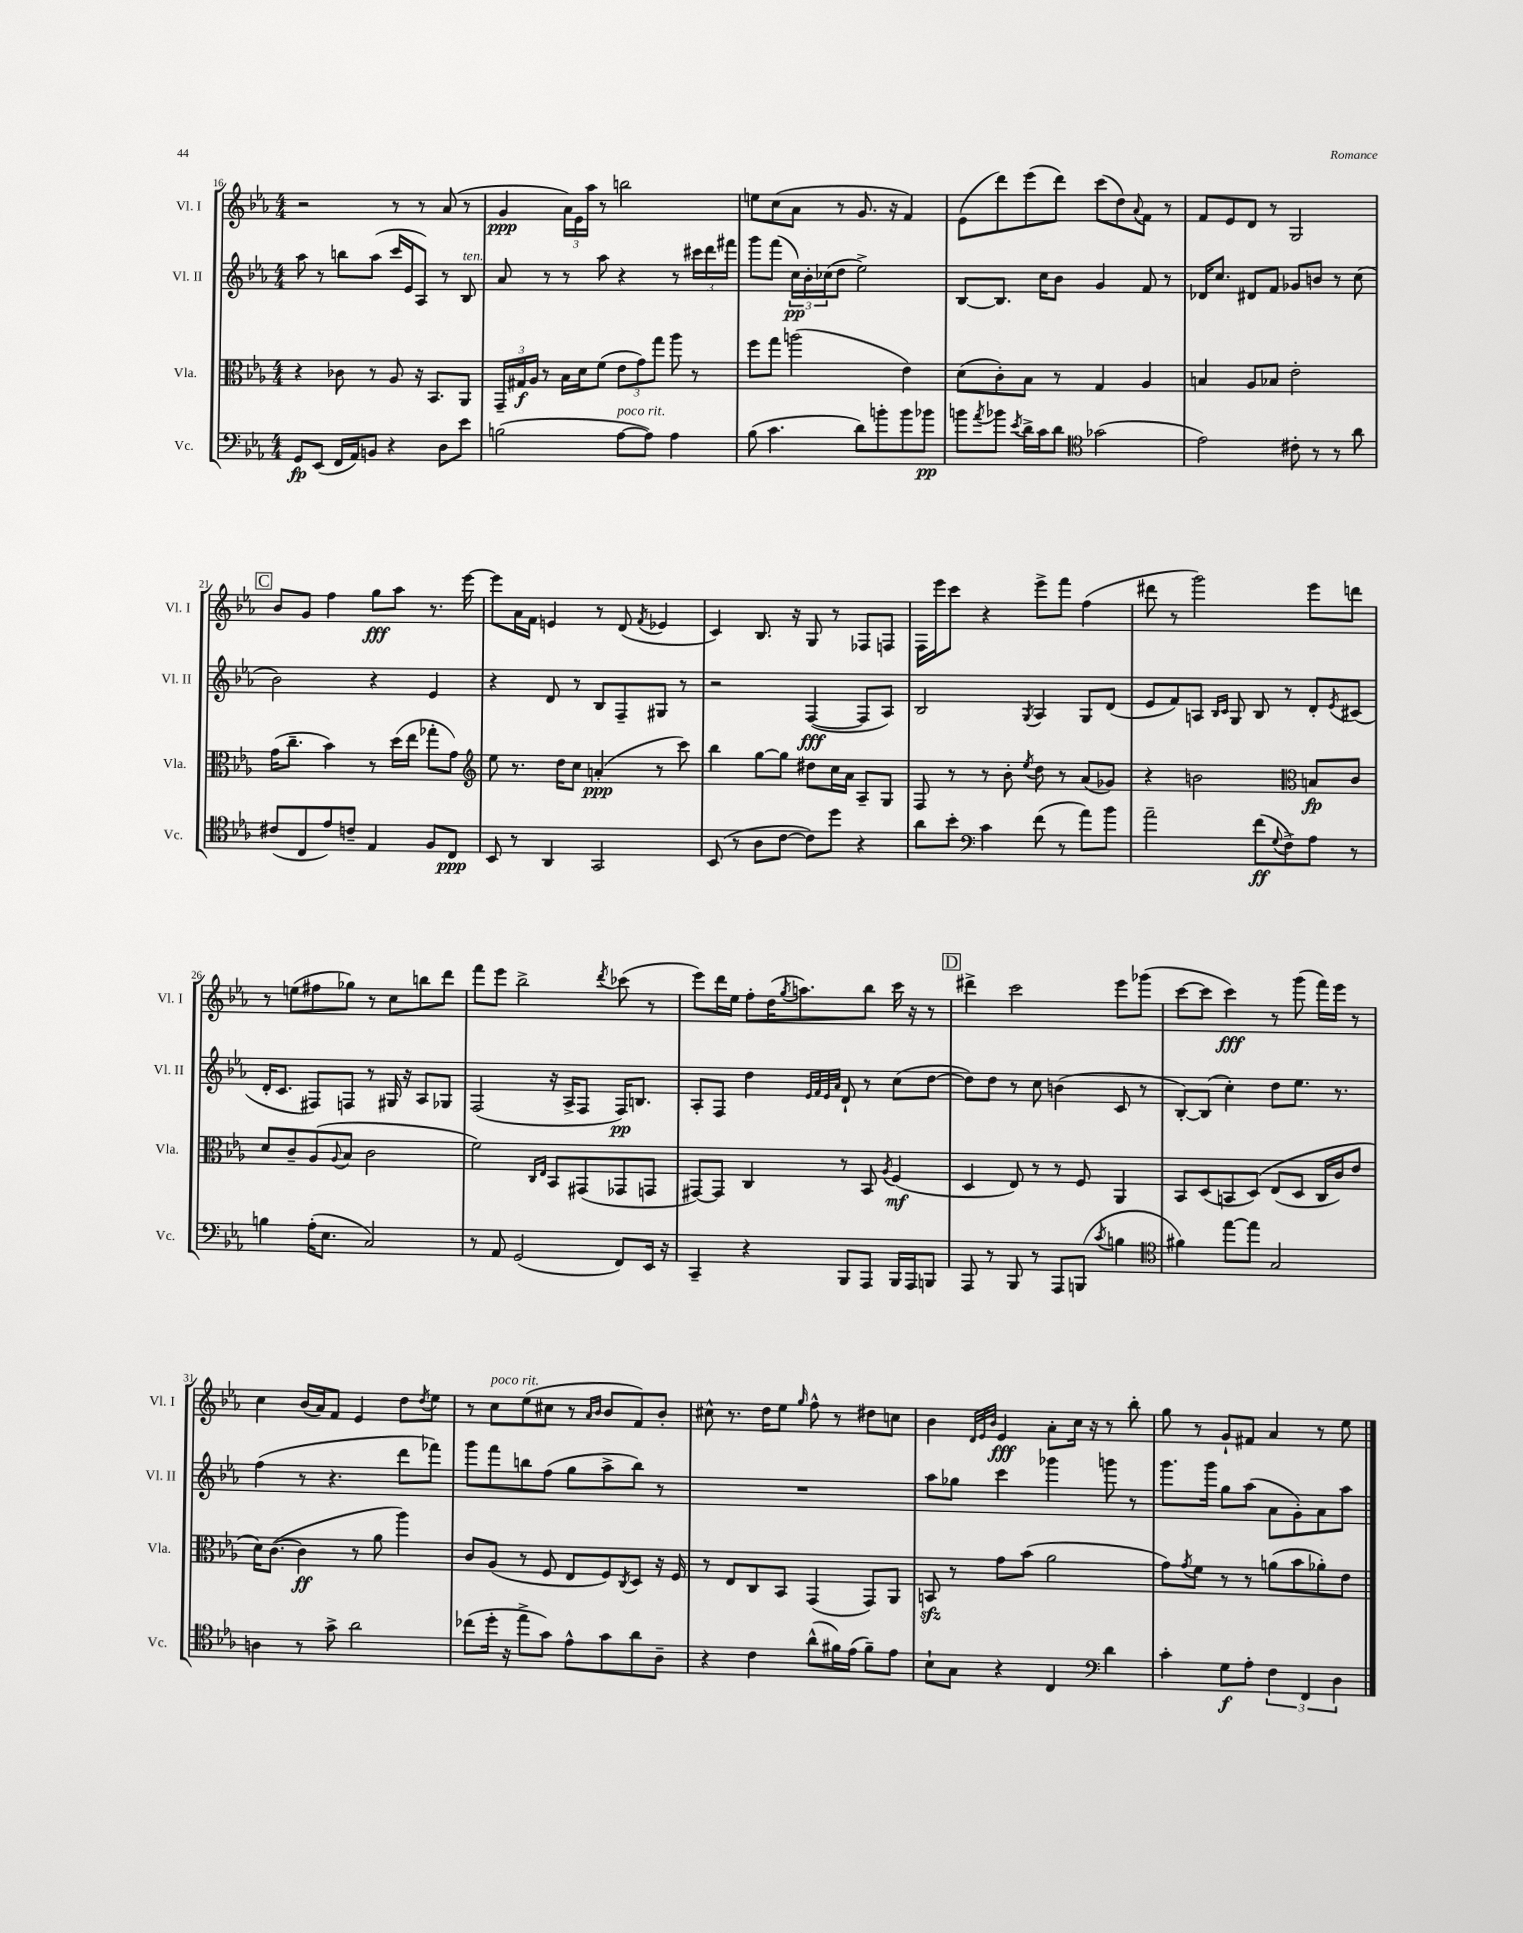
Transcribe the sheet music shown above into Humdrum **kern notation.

**kern	**dynam	**kern	**dynam	**kern	**dynam	**kern	**dynam
*part4	*part4	*part3	*part3	*part2	*part2	*part1	*part1
*staff4	*staff4	*staff3	*staff3	*staff2	*staff2	*staff1	*staff1
*I"Vc.	*	*I"Vla.	*	*I"Vl. II	*	*I"Vl. I	*
*I'Vc.	*	*I'Vla.	*	*I'Vl. II	*	*I'Vl. I	*
*clefF4	*	*clefC3	*	*clefG2	*	*clefG2	*
*k[b-e-a-]	*	*k[b-e-a-]	*	*k[b-e-a-]	*	*k[b-e-a-]	*
*M4/4	*	*M4/4	*	*M4/4	*	*M4/4	*
=16	=16	=16	=16	=16	=16	=16	=16
8GG/L	fp	4r	.	8aa-\	.	2r	.
(8EE-/J	.	.	.	8r	.	.	.
16FF/LL	.	8c-X\	.	8bbn\L	.	.	.
16AA-/J)	.	.	.	.	.	.	.
8BBn/J	.	8r	.	(8aa-\J	.	.	.
4r	.	8A-/	.	16ccc/LL	.	8r	.
.	.	.	.	16e-/J	.	.	.
.	.	16r	.	8A-/J)	.	8r	.
.	.	8.BB-/L	.	.	.	.	.
8D\L	.	.	.	8r	.	(8a-/	.
!	!	!	!	!LO:TX:a:i:t=ten.	!	!	!
8e-\J	.	8AA-/J	.	8B-/	.	8r	.
=17	=17	=17	=17	=17	=17	=17	=17
(2Bn\	.	24GG~/LL	.	8a-/	.	4g/	ppp
.	.	24G#X/	f	.	.	.	.
.	.	24A-/JJ	.	.	.	.	.
.	.	8r	.	8r	.	.	.
.	.	16B-\LL	.	8r	.	24a-\LL)	.
.	.	.	.	.	.	24e-\	.
.	.	16d\J	.	.	.	.	.
.	.	.	.	.	.	24aa-\JJ	.
.	.	(8f\J	.	8aa-\	.	8r	.
!LO:TX:a:i:t=poco rit.	!	!	!	!	!	!	!
[8A-\L	.	12e-\L	.	4r	.	2bbn\	.
.	.	12g\)	.	.	.	.	.
8A-\J])	.	.	.	.	.	.	.
.	.	12gg\J	.	.	.	.	.
4A-\	.	8aa-\	.	8r	.	.	.
.	.	8r	.	24ccc#X\LL	.	.	.
.	.	.	.	24ddd\	.	.	.
.	.	.	.	24fff#X\JJ	.	.	.
=18	=18	=18	=18	=18	=18	=18	=18
(8B-\	.	8ff\L	.	8ggg\L	.	8een\L	.
4.c\	.	8gg\J	.	(8fff\J	.	(8cc\	.
.	.	(2aan\	.	24cc\LL)	pp	8a-\J	.
.	.	.	.	24b-'\	.	.	.
.	.	.	.	(24cc-X\J	.	.	.
.	.	.	.	8dd\J	.	8r	.
8d\L)	.	.	.	2ee-^\)	.	8.g/	.
8bn'\	.	.	.	.	.	.	.
.	.	.	.	.	.	16r	.
8b\	.	4e-\)	.	.	.	4f/)	.
8b-X\J	pp	.	.	.	.	.	.
=19	=19	=19	=19	=19	=19	=19	=19
8bn\L	.	(8d\L	.	[8B-/L	.	(8e-\L	.
8qa-/	.	.	.	.	.	.	.
8b-X\J	.	8c'\)	.	8.B-/J]	.	8ddd\)	.
8qe-/	.	.	.	.	.	.	.
16d^\LL	.	8B-\J	.	.	.	(8eee-\	.
16c\J	.	.	.	16cc\KL	.	.	.
8d\J	.	8r	.	8b-\J	.	8ddd\J)	.
*clefC4	*	*	*	*	*	*	*
(2g-X\	.	4G/	.	4g/	.	(8ccc\L	.
.	.	.	.	.	.	8dd\)	.
.	.	.	.	.	.	8qqa-/	.
.	.	4A-/	.	8f/	.	8f\J	.
.	.	.	.	8r	.	8r	.
=20	=20	=20	=20	=20	=20	=20	=20
2e-\)	.	4Bn/	.	16d-X/KL	.	8f/L	.
.	.	.	.	8.cc/J	.	.	.
.	.	.	.	.	.	8e-/	.
.	.	8A-/L	.	8d#X/L	.	8d/J	.
.	.	8B-X/J	.	8f/J	.	8r	.
8c#X'\	.	2e-'\	.	8g-X/L	.	2G/	.
8r	.	.	.	8bn/J	.	.	.
8r	.	.	.	8r	.	.	.
8a-\	.	.	.	(8cc\	.	.	.
!!LO:LB:g=z
!!LO:REH:place=s1:t=C
=21	=21	=21	=21	=21	=21	=21	=21
(8c#X/L	.	(16g\KL	.	2b-\)	.	8b-/L	.
.	.	8.cc~\J	.	.	.	.	.
8C/	.	.	.	.	.	8g/J	.
8e-/)	.	4b-\)	.	.	.	4ff\	.
8cn~/J	.	.	.	.	.	.	.
4E-/	.	8r	.	4r	.	8gg\L	fff
.	.	(16dd\LL	.	.	.	8aa-\J	.
.	.	16ee-\JJ	.	.	.	.	.
8F/L	.	8gg-X'\L	.	4e-/	.	8.r	.
8C/J	ppp	8g\J)	.	.	.	.	.
.	.	.	.	.	.	[16eee-\	.
=22	=22	=22	=22	=22	=22	=22	=22
*	*	*clefG2	*	*	*	*	*
8BB-/	.	8ee-\	.	4r	.	8eee-\L]	.
8r	.	8.r	.	.	.	16a-\L	.
.	.	.	.	.	.	16f\JJ	.
4AA-/	.	.	.	8d/	.	4en/	.
.	.	16dd\KL	.	.	.	.	.
.	.	8cc\J	.	8r	.	.	.
2GG/	.	(4an'/	ppp	8B-/L	.	8r	.
.	.	.	.	8F~/	.	(8d/	.
.	.	.	.	.	.	8qf/	.
.	.	8r	.	8G#X/J	.	4e-X/	.
.	.	8ccc\)	.	8r	.	.	.
=23	=23	=23	=23	=23	=23	=23	=23
(8BB-/	.	4bb-\	.	2r	.	4c/)	.
8r	.	.	.	.	.	.	.
8A-\L	.	[8gg\L	.	.	.	8.B-/	.
[8c\J	.	8gg\J]	.	.	.	.	.
.	.	.	.	.	.	16r	.
8c\L])	.	8dd#X\L	.	([4F/	fff	8G/	.
8dd\J	.	16cc\L	.	.	.	8r	.
.	.	16a-\JJ	.	.	.	.	.
4r	.	8A-~/L	.	8F/L]	.	8F-X/L	.
.	.	8G/J	.	8A-/J)	.	8Fn/J	.
=24	=24	=24	=24	=24	=24	=24	=24
8a-\L	.	8F/	.	2B-/	.	16F\LL	.
.	.	.	.	.	.	16eee-\J	.
8b-'\J	.	8r	.	.	.	8ccc\J	.
*clefF4	*	*	*	*	*	*	*
4c\	.	8r	.	.	.	4r	.
.	.	8b-'\	.	.	.	.	.
.	.	8qee-/	.	8qG/	.	.	.
(8f\	.	8dd\	.	4A-/	.	8eee-^\L	.
8r	.	8r	.	.	.	8fff\J	.
8a-\L)	.	(8a-/L	.	8G/L	.	(4ff\	.
8b-\J	.	8g-X/J)	.	(8d/J	.	.	.
=25	=25	=25	=25	=25	=25	=25	=25
2a-~\	.	4r	.	8e-/L	.	8ddd#X\	.
.	.	.	.	8f/)	.	8r	.
.	.	2bn\	.	8An/J	.	2ggg\)	.
.	.	.	.	16qqB-/LL	.	.	.
.	.	.	.	16qqc/JJ	.	.	.
.	.	.	.	8G/	.	.	.
(8f\L	ff	.	.	8B-/	.	.	.
8qqG/	.	.	.	.	.	.	.
8F^\)	.	.	.	8r	.	.	.
*	*	*clefC3	*	*	*	*	*
8A-\J	.	8Bn/L	fp	8d'/L	.	8eee-\L	.
.	.	.	.	8qe-/	.	.	.
8r	.	8c/J	.	(8c#X/J	.	8dddn\J	.
!!LO:LB:g=z
=26	=26	=26	=26	=26	=26	=26	=26
4Bn\	.	8d/L	.	16d'/KL	.	8r	.
.	.	.	.	8.c/J	.	.	.
.	.	8c~/	.	.	.	(8een\L	.
(16A-'\KL	.	(8A-/	.	8F#X/L)	.	8ff#X\	.
8.E-\J	.	.	.	.	.	.	.
.	.	8qqA-/	.	.	.	.	.
.	.	8B-/J	.	8Fn/J	.	8gg-X\J)	.
2C/)	.	2c\	.	8r	.	8r	.
.	.	.	.	16G#X/	.	8cc\L	.
.	.	.	.	16r	.	.	.
.	.	.	.	8A-/L	.	8bbn\	.
.	.	.	.	8G-X/J	.	8ddd\J	.
=27	=27	=27	=27	=27	=27	=27	=27
8r	.	2f\)	.	(2F/	.	8fff\L	.
8AA-/	.	.	.	.	.	8eee-\J	.
(2GG/	.	.	.	.	.	2bb-^\	.
.	.	16qqC/LL	.	.	.	.	.
.	.	16qqE-/JJ	.	.	.	.	.
.	.	8BB-/L	.	16r	.	.	.
.	.	.	.	16A-^/KL	.	.	.
.	.	(8GG#X/	.	8F/J	.	.	.
.	.	.	.	.	.	8qddd/	.
8FF/L)	.	8GG-X/	.	16F/KL)	pp	(8ccc-X\	.
.	.	.	.	8.Bn/J	.	.	.
16EE-/Jk	.	8GGn/J	.	.	.	8r	.
16r	.	.	.	.	.	.	.
=28	=28	=28	=28	=28	=28	=28	=28
4CC~/	.	[8GG#X/L)	.	8A-'/L	.	8eee-\L)	.
.	.	8GG#/J]	.	8F/J	.	16ddd\L	.
.	.	.	.	.	.	16ee-\JJ	.
4r	.	4C/	.	4dd\	.	8ff'\L	.
.	.	.	.	.	.	(16dd\K	.
.	.	.	.	.	.	8qgg/	.
.	.	.	.	.	.	8.aan\)	.
.	.	.	.	32qqe-/LLL	.	.	.
.	.	.	.	32qqf/	.	.	.
.	.	.	.	32qqe-/	.	.	.
.	.	.	.	32qqa-/JJJ	.	.	.
8BBB-/L	.	8r	.	8d`/	.	.	.
8AAA-/J	.	8BB-/	.	8r	.	8bb-\J	.
.	.	8qA-/	.	.	.	.	.
16BBB-/LL	.	(4F/	mf	(8cc\L	.	16ccc\	.
16AAA-/J	.	.	.	.	.	16r	.
8BBBn/J	.	.	.	[8dd\J	.	8r	.
!!LO:REH:place=s1:t=D
=29	=29	=29	=29	=29	=29	=29	=29
8AAA-/	.	4D/	.	8dd\L])	.	4ddd#X^\	.
8r	.	.	.	8dd\J	.	.	.
8BBB-/	.	8E-/)	.	8r	.	2ccc\	.
8r	.	8r	.	8cc\	.	.	.
8AAA-/L	.	8r	.	(4bn\	.	.	.
(8BBBn/J	.	8F/	.	.	.	.	.
8qc/	.	.	.	.	.	.	.
4Bn\	.	4AA-/	.	8c/	.	8eee-\L	.
.	.	.	.	8r	.	(8ggg-X\J	.
=30	=30	=30	=30	=30	=30	=30	=30
*clefC4	*	*	*	*	*	*	*
4f#X\)	.	8BB-/L	.	[8B-'/L)	.	[8ccc\L	.
.	.	(8D/	.	(8B-/J]	.	8ccc\J]	.
[8ee-\L	.	8BBn/	.	4cc'\)	.	4ccc\)	fff
8ee-\J]	.	(8D/J)	.	.	.	.	.
2G/	.	(8E-/L	.	8dd\L	.	8r	.
.	.	8D/J	.	8.ee-\J	.	(8ggg\	.
.	.	16C/LL	.	.	.	16fff\LL)	.
.	.	16c/J)	.	8.r	.	16eee-\JJ	.
.	.	8e-/J	.	.	.	8r	.
!!LO:LB:g=z
=31	=31	=31	=31	=31	=31	=31	=31
4An\	.	16d\KL)	.	(4ff\	.	4cc\	.
.	.	([8.c\J	.	.	.	.	.
8r	.	4c\]	ff	8r	.	(16b-/LL	.
.	.	.	.	.	.	16a-/J)	.
8g^\	.	.	.	4.r	.	8f/J	.
2a-\	.	8r	.	.	.	4e-/	.
.	.	8a-\	.	.	.	.	.
.	.	4aa-\)	.	8ddd\L	.	8dd\L	.
.	.	.	.	.	.	8qdd/	.
.	.	.	.	8fff-X\J)	.	8ee-\J	.
=32	=32	=32	=32	=32	=32	=32	=32
(8cc-X\L	.	8c/L	.	8ggg\L	.	8r	.
!	!	!	!	!	!	!LO:TX:a:i:t=poco rit.	!
16dd'\Jk	.	(8A-/J	.	8fff\	.	8cc\L	.
16r	.	.	.	.	.	.	.
8ee-^\L	.	8r	.	8bbn\	.	(8ee-\	.
8g\J)	.	8F/	.	(8ff\J	.	8cc#X\J	.
8e-^^\L	.	8E-/L	.	8gg\L	.	8r	.
.	.	.	.	.	.	16qqa-/LL	.
.	.	.	.	.	.	16qqb-/JJ	.
8g\	.	8F/)	.	8aa-^\	.	8b-/L	.
.	.	8qC/	.	.	.	.	.
8a-\	.	8D/J	.	8bb\J)	.	8f/)	.
8A-~\J	.	16r	.	8r	.	8b-'/J	.
.	.	16F/	.	.	.	.	.
=33	=33	=33	=33	=33	=33	=33	=33
4r	.	8r	.	1r	.	8cc#X^^\	.
.	.	8E-/L	.	.	.	8.r	.
4c\	.	8C/	.	.	.	.	.
.	.	.	.	.	.	16dd\KL	.
.	.	8BB-/J	.	.	.	8ee-\J	.
.	.	.	.	.	.	16qqgg/	.
(8a-^^\L	.	(4GG/	.	.	.	8ff^^\	.
16f#X\L)	.	.	.	.	.	8r	.
(16e-\JJ	.	.	.	.	.	.	.
8f#~\L)	.	8GG/L)	.	.	.	8dd#X\L	.
8e-\J	.	8AA-/J	.	.	.	8ccn\J	.
=34	=34	=34	=34	=34	=34	=34	=34
8B-`\L	.	8BBnzz/	.	8aa-\L	.	4b-\	.
8G\J	.	8r	.	8gg-X\J	.	.	.
.	.	.	.	.	.	32qqd/LLL	.
.	.	.	.	.	.	32qqe-/	.
.	.	.	.	.	.	32qqb-/JJJ	.
4r	.	8g\L	.	4ccc\	.	4e-/	fff
.	.	(8b-\J	.	.	.	.	.
4C/	.	2a-\	.	4ggg-X\	.	8a-'\L	.
.	.	.	.	.	.	16cc\Jk	.
.	.	.	.	.	.	16r	.
*clefF4	*	*	*	*	*	*	*
4d\	.	.	.	8gggn\	.	8r	.
.	.	.	.	8r	.	8bb-'\	.
=35	=35	=35	=35	=35	=35	=35	=35
4c'\	.	8g\L)	.	8.ggg\L	.	8gg\	.
.	.	8qg/	.	.	.	.	.
.	.	8f\J	.	.	.	8r	.
.	.	.	.	16ggg\Jk	.	.	.
8G\L	f	8r	.	8gg\L	.	8g`/L	.
8A-'\J	.	8r	.	(8aa-\J	.	8f#X/J	.
6F\	.	(8an\L	.	8a-\L	.	4a-/	.
.	.	8b-\	.	8g'\)	.	.	.
6FF/	.	.	.	.	.	.	.
.	.	8a-X'\)	.	8a-\	.	8r	.
6D\	.	.	.	.	.	.	.
.	.	8e-\J	.	8aa-\J	.	8ee-\	.
==	==	==	==	==	==	==	==
*-	*-	*-	*-	*-	*-	*-	*-
